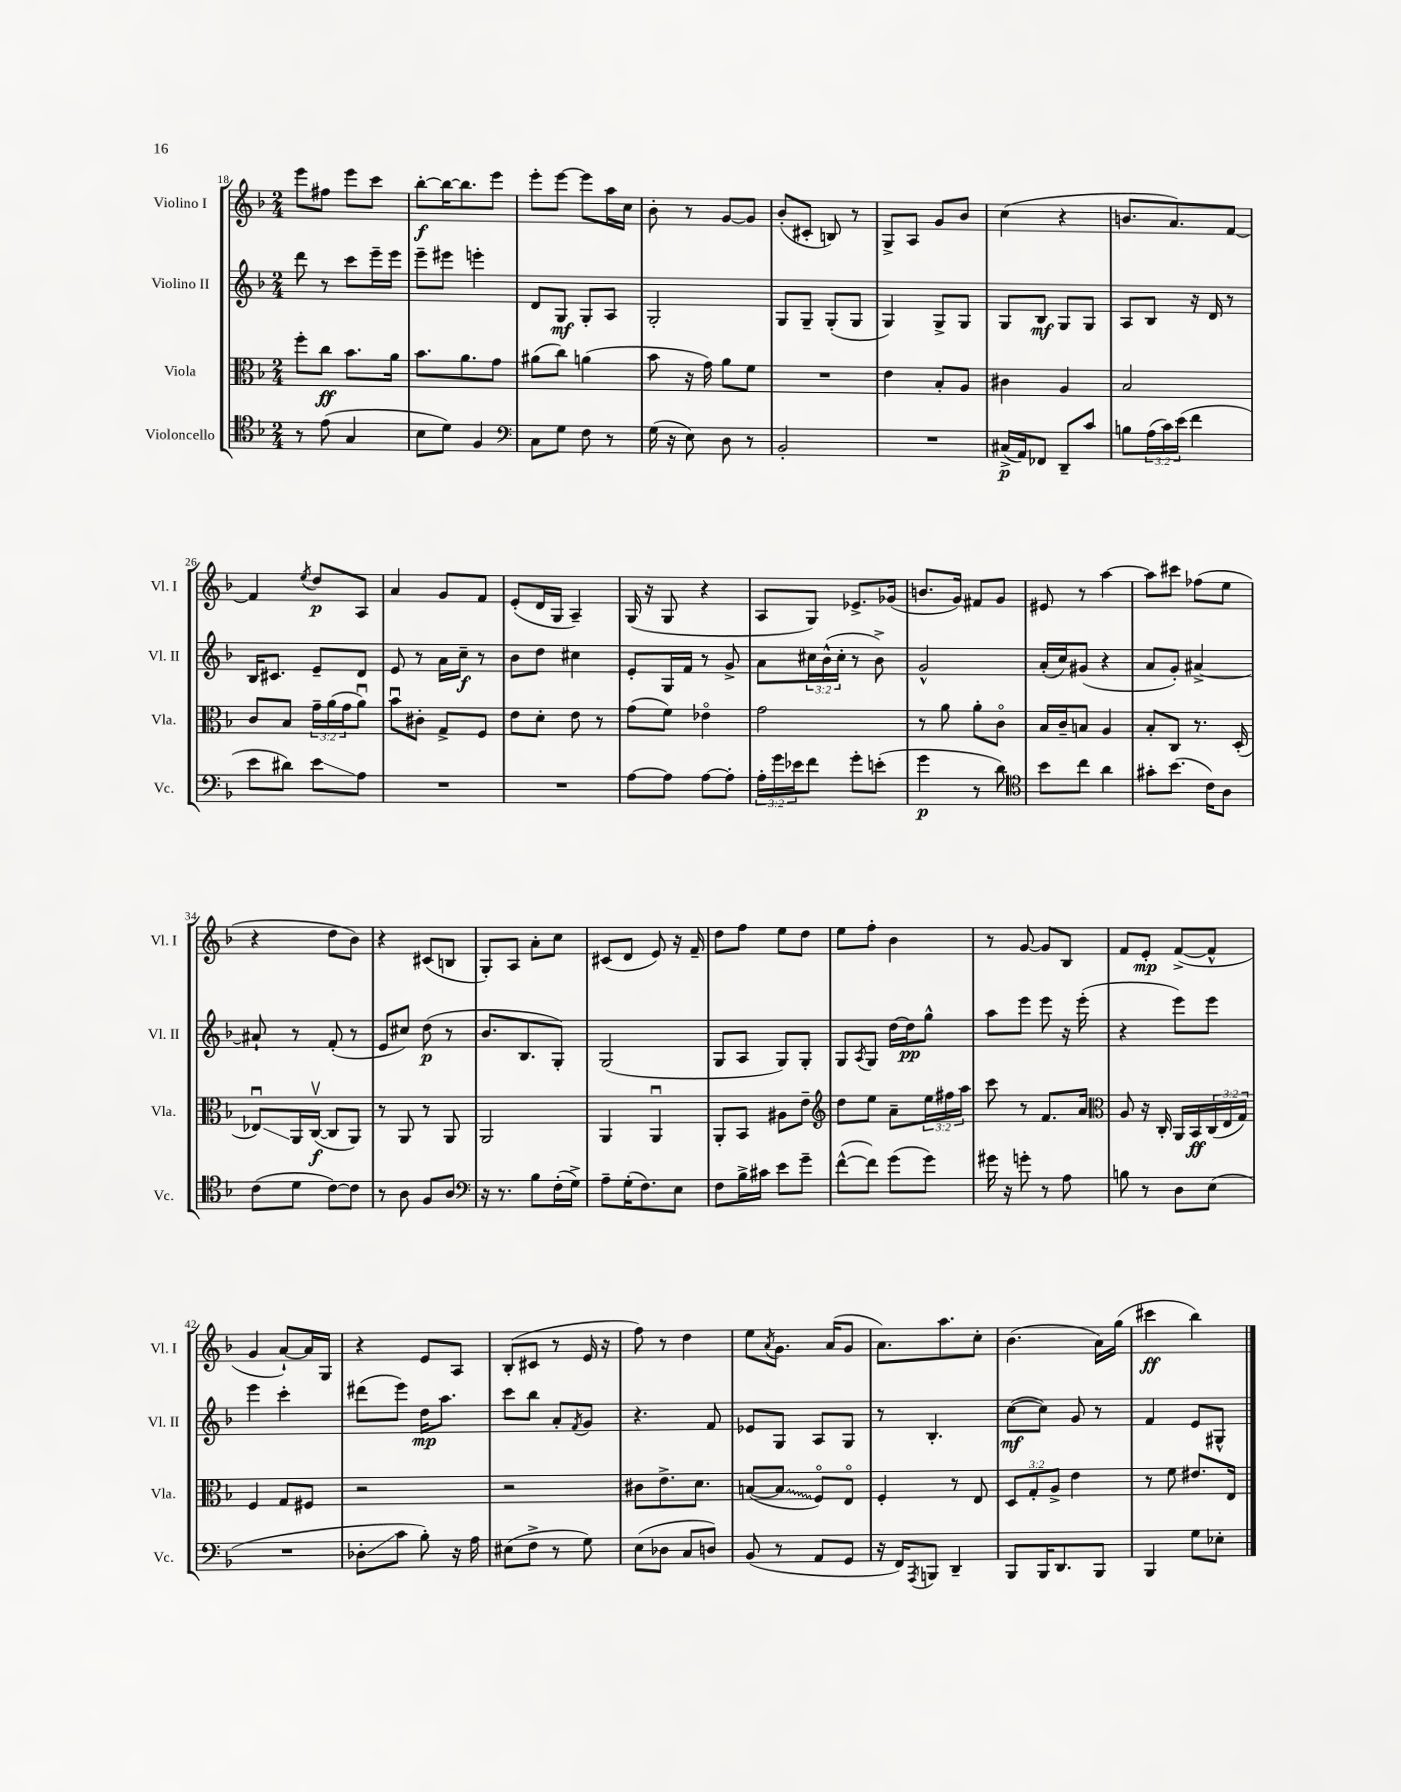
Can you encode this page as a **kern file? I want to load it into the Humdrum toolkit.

**kern	**kern	**kern	**kern
*staff4	*staff3	*staff2	*staff1
*clefC4	*clefC3	*clefG2	*clefG2
*k[b-]	*k[b-]	*k[b-]	*k[b-]
*M2/4	*M2/4	*M2/4	*M2/4
8r	8ff'	8ddd	8eee
(8e	8cc	8r	8ff#
4G	8.b-	8ccc	8eee
.	.	16eee~	8ccc
.	16a	16eee	.
=	=	=	=
8B-	8.b-	8eee~	[8bb-'
8d)	.	8eee#	16bb-_
.	8.a	.	8.bb-]
4F	.	4eee'	.
.	8g	.	8eee
=	=	=	=
*clefF4	*	*	*
8C	(8a#	8d	8eee'
8G	8cc)	8G	[8eee
8F	(4a	8G'	8eee]
8r	.	8A	16aa
.	.	.	16cc
=	=	=	=
(16G	8b-	2G'	8b-'
16r	.	.	.
8E)	16r	.	8r
.	16g)	.	.
8D	8a	.	[8g
8r	8f	.	8g]
=	=	=	=
2BB-'	2r	8G	(8b-'
.	.	8G~	8c#'
.	.	(8G'	8B)
.	.	8G	8r
=	=	=	=
2r	4e	4G)	8G^
.	.	.	8A
.	8B-'	8G^	8g
.	8A	8G	8b-
=	=	=	=
(16C#^	4c#	8G	(4cc
16AA)	.	.	.
8FF-	.	8B-	.
8DD~	4A	8G	4r
8c	.	8G	.
=	=	=	=
8B	2B-	8A	8.b
(24A	.	8B-	.
24c)	.	.	.
.	.	.	8.a)
(24e	.	.	.
4f	.	16r	.
.	.	16d	.
.	.	8r	[8f
=	=	=	=
8e	8c	16B-	4f]
.	.	8.c#	.
8d#)	8B-	.	.
.	.	.	8qee
8e	24g~	8e~	8dd
.	(24a	.	.
.	24g	.	.
8A	8au)	8d	8A
=	=	=	=
2r	8b-u	8e	4a
.	8c#'	8r	.
.	8G^	16a	8g
.	.	16cc~	.
.	8F	8r	8f
=	=	=	=
2r	8e	8b-	(8e'
.	8d'	8dd	16d
.	.	.	16G
.	8e	4cc#	4A~)
.	8r	.	.
=	=	=	=
[8A	(8g	8e'	(16G
.	.	.	16r
8A]	8f)	16G	8G
.	.	16f	.
[8A	4e-o	8r	4r
8A']	.	8g^	.
=	=	=	=
24A'	2g	8a	8A
24g	.	.	.
24e-	.	.	.
8f	.	24cc#	8G)
.	.	(24b-^^	.
.	.	24cc#'	.
8g'	.	8r	8.e-^
(8e'	.	8b-^)	.
.	.	.	(16g-
=	=	=	=
4g	8r	2g^^	8.b
.	8a	.	.
.	.	.	16g)
8r	8a'	.	8f#
8d)	8co	.	8g
=	=	=	=
*clefC4	*	*	*
8b-	16B-	(16a'	8e#
.	16c~	16cc)	.
8cc	8B	(8g#	8r
4a	4A	4r	[4aa
=	=	=	=
8g#'	8B-'	8a	8aa]
(8.b-	8C	8g')	8ccc#
.	8.r	[4a#^	(8ff-
16c)	.	.	.
8A	.	.	8ee
.	(16D'	.	.
=	=	=	=
(8c	8E-u)	8a#`]	4r
8d	16AA	8r	.
.	([16Cv	.	.
[8c)	8C]	(8f'	8dd
8c]	8AA)	8r	8b-)
=	=	=	=
8r	8r	8e	4r
8A	8AA	8cc#)	.
8F	8r	(8dd	(8c#
8A	8AA	8r	8B
=	=	=	=
*clefF4	*	*	*
16r	2AA	8.b-	8G')
8.r	.	.	.
.	.	.	8A
.	.	8.B-	.
8B-	.	.	8a'
(16F'	.	8G')	8cc
16G^)	.	.	.
=	=	=	=
8A~	4AA	(2G	(8c#
(16G'	.	.	8d
8.F)	.	.	.
.	4AAu	.	8e)
8E	.	.	16r
.	.	.	16f~
=	=	=	=
8F	8AA'	8G	8dd
16B-^	8BB-	8A	8ff
16c#	.	.	.
8e	8A#	8G)	8ee
8g~	8e~	8G'	8dd
=	=	=	=
*	*clefG2	*	*
([8f^^	8dd	8G	8ee
.	.	8qA	.
8f])	8ee	8G	8ff'
(8g	8a~	[16dd	4b-
.	.	16dd]	.
8g)	24ee	8gg^^	.
.	24ff#	.	.
.	24aa	.	.
=	=	=	=
16g#	8ccc	8aa	8r
16r	.	.	.
8g'	8r	8eee	[8g
8r	8.f	8eee	8g]
8A	.	16r	8B-
.	16a	(16eee'	.
=	=	=	=
*	*clefC3	*	*
8B	8A	4r	8f
8r	16r	.	8e'
.	16C'	.	.
8D	16AA	8eee)	([8f^
.	16BB-	.	.
(8E	(24C	8eee	8f^^]
.	24E	.	.
.	24G)	.	.
=	=	=	=
2r	4F	4eee	4g
.	8G	4ccc'	[8a`)
.	8F#	.	16a]
.	.	.	16G
=	=	=	=
8D-'	2r	(8ddd#	4r
8c	.	8eee)	.
8B-')	.	16dd	8e
.	.	8.aa	.
16r	.	.	8A
16A	.	.	.
=	=	=	=
(8E#	2r	8ccc	(8B-'
8F^	.	8bb-	8c#
8r	.	8a'	8r
.	.	8qf	.
8G)	.	8g	16e
.	.	.	16r
=	=	=	=
(8E	8c#	4.r	8ff)
8D-	8.e^	.	8r
8C	.	.	4dd
.	8.d	.	.
8D)	.	8f	.
=	=	=	=
(8BB-	([8B	8e-	8ee
.	.	.	8qa
8r	8B]	8G	8.g
8AA	8Fo)	8A	.
.	.	.	(16a
8GG	8Eo	8G	8g
=	=	=	=
16r	4F'	8r	8.a)
16FF)	.	.	.
8qAAA	.	.	.
8BBB	.	4.B-'	.
.	.	.	8.aa
4DD~	8r	.	.
.	8E	.	8cc'
=	=	=	=
8BBB-	12D	([8cc	(4.b-
.	12G'	.	.
16BBB-	.	8cc])	.
.	12A^	.	.
8.DD	.	.	.
.	4e	8g	.
8BBB-	.	8r	16a)
.	.	.	(16gg
=	=	=	=
4BBB-	8r	4f	4ccc#
.	8f	.	.
8G	8.e#	8e	4bb-)
8E-'	.	8G#^^	.
.	16E	.	.
==	==	==	==
*-	*-	*-	*-
